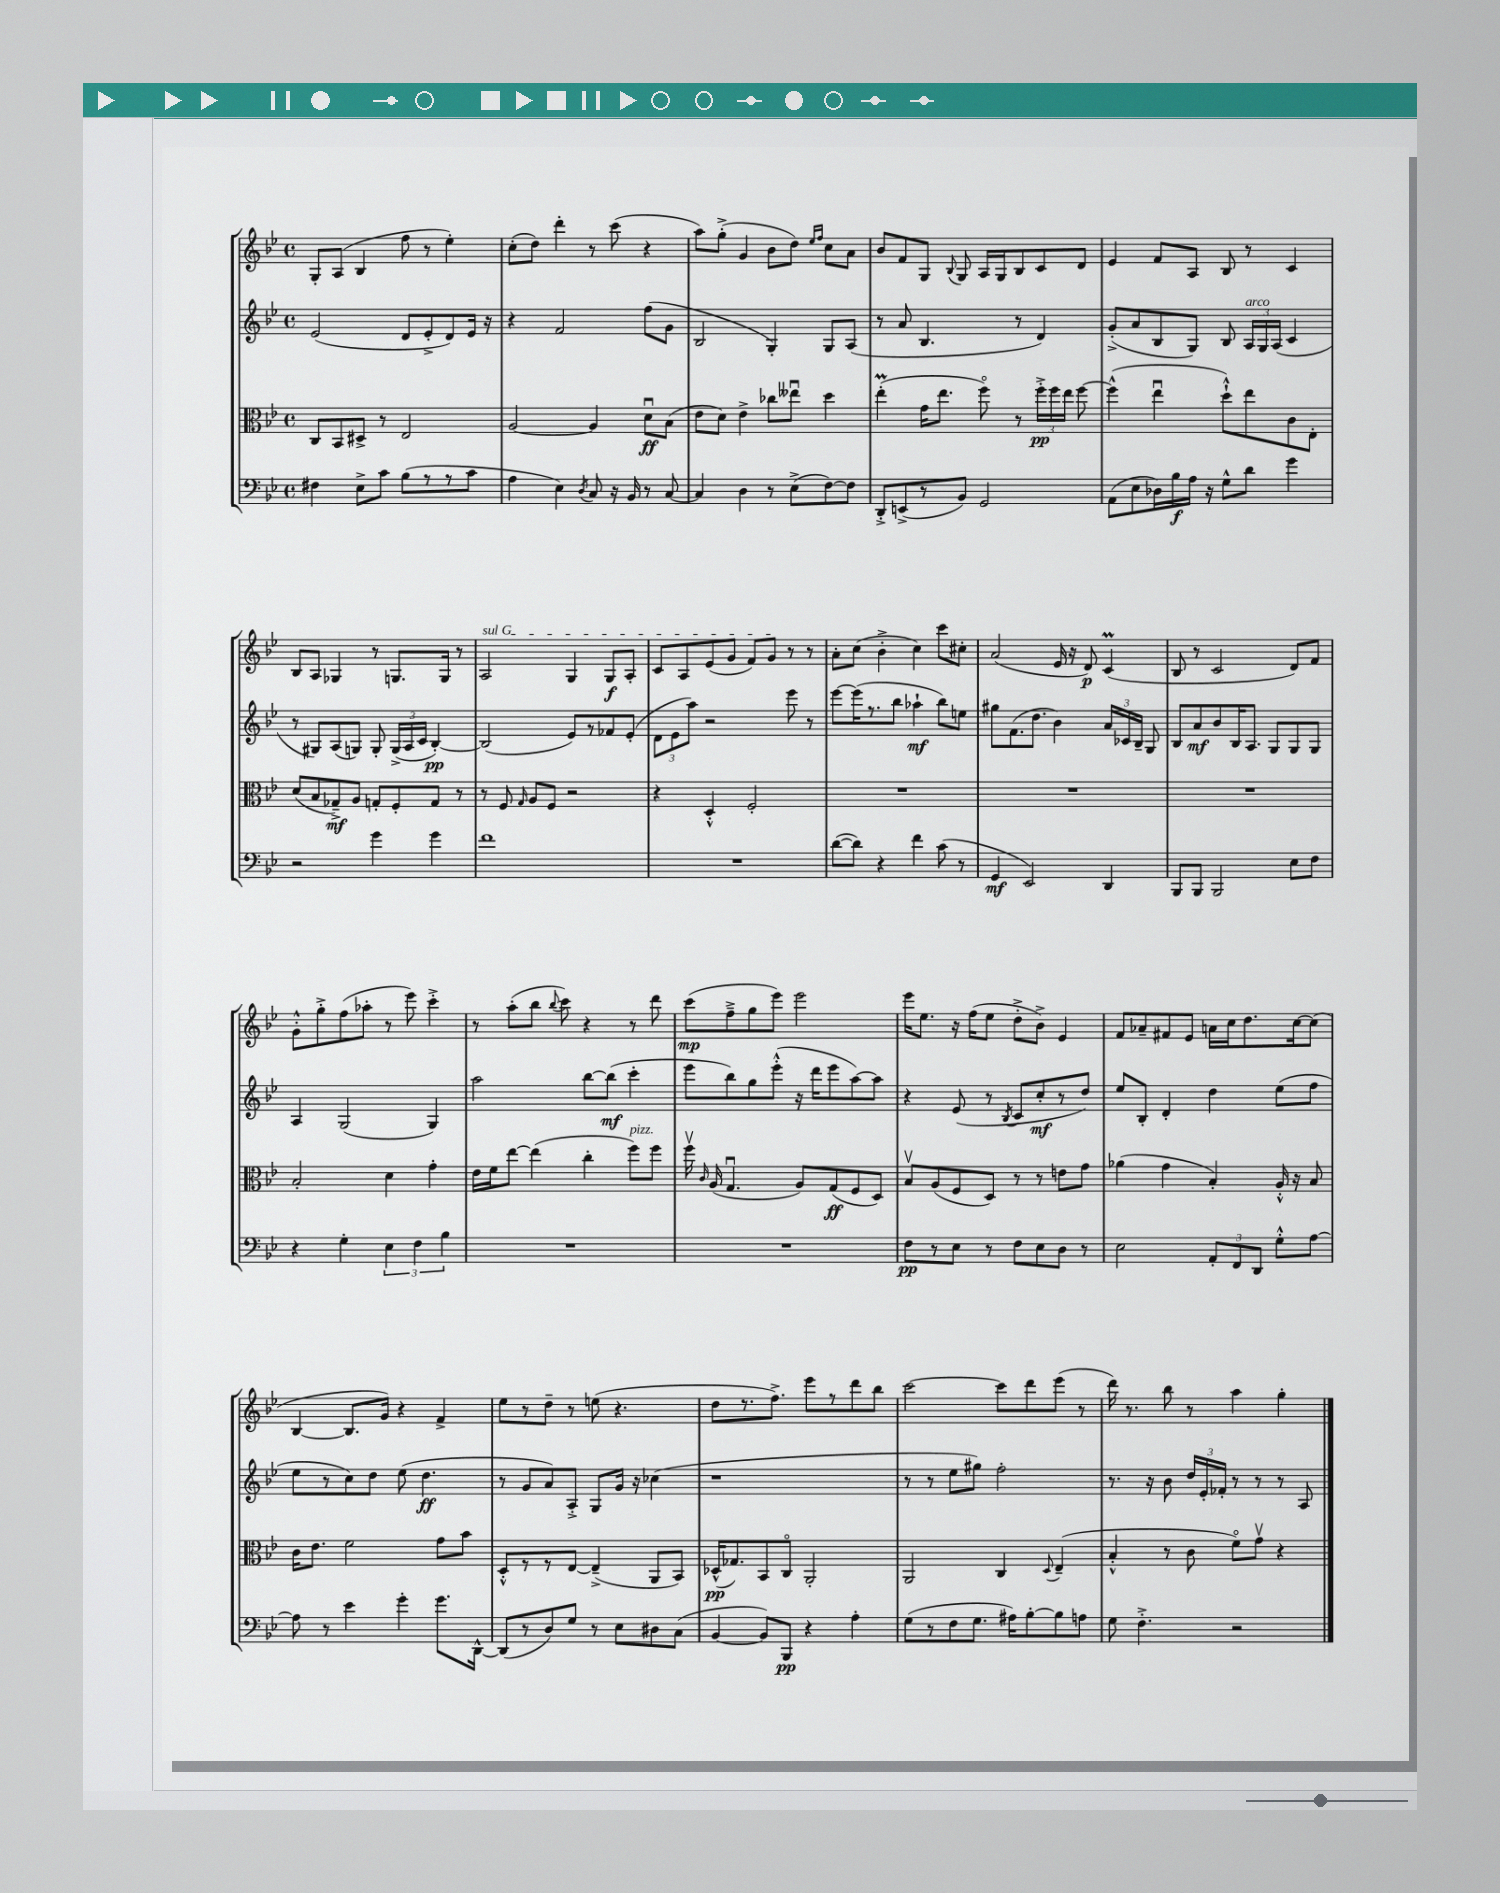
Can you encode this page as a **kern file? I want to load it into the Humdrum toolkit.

**kern	**dynam	**kern	**dynam	**kern	**dynam	**kern	**dynam
*part4	*part4	*part3	*part3	*part2	*part2	*part1	*part1
*staff4	*staff4	*staff3	*staff3	*staff2	*staff2	*staff1	*staff1
*clefF4	*	*clefC3	*	*clefG2	*	*clefG2	*
*k[b-e-]	*	*k[b-e-]	*	*k[b-e-]	*	*k[b-e-]	*
*M4/4	*	*M4/4	*	*M4/4	*	*M4/4	*
*met(c)	*	*met(c)	*	*met(c)	*	*met(c)	*
=59	=59	=59	=59	=59	=59	=59	=59
4F#X\	.	8C/L	.	(2e-/	.	8G'/L	.
.	.	8BB-/	.	.	.	(8A/J	.
8E-^\L	.	8D#X^/J	.	.	.	4B-/	.
8c\J	.	8r	.	.	.	.	.
(8B-\L	.	2E-/	.	8d/L	.	8ff\	.
8r	.	.	.	8e-'^/	.	8r	.
8r	.	.	.	8d/)	.	4ee-'\)	.
8c\J	.	.	.	16e-/Jk	.	.	.
.	.	.	.	16r	.	.	.
=60	=60	=60	=60	=60	=60	=60	=60
4A\	.	[2A/	.	4r	.	(8cc'\L	.
.	.	.	.	.	.	8dd\J)	.
4E-\)	.	.	.	2f/	.	4ddd'\	.
8qD/	.	.	.	.	.	.	.
8C/	.	4A/]	.	.	.	8r	.
16r	.	.	.	.	.	(8ccc\	.
16BB-/	.	.	.	.	.	.	.
8r	.	8du\L	ff	(8ff\L	.	4r	.
[8C/	.	(8B-\J	.	8g\J	.	.	.
=61	=61	=61	=61	=61	=61	=61	=61
4C/]	.	8e-\L	.	2B-/	.	8aa\L)	.
.	.	8d\J)	.	.	.	(8gg'^\J	.
4D\	.	4e-^\	.	.	.	4g/	.
8r	.	8cc-X\L	.	4G'/)	.	8b-\L	.
(8E-^\L	.	8ee--Xu\J	.	.	.	8dd\J)	.
.	.	.	.	.	.	16qqee-/LL	.
.	.	.	.	.	.	16qqff/JJ	.
[8F\)	.	4dd\	.	8G/L	.	8cc\L	.
8F\J]	.	.	.	(8A/J	.	8a\J	.
=62	=62	=62	=62	=62	=62	=62	=62
8DD'^/L	.	(4ee-M'\	.	8r	.	8b-/L	.
(8EEn^/	.	.	.	8a/	.	8f/	.
8r	.	16g\KL	.	4.B-/	.	8G/J	.
.	.	8.ee-\J	.	.	.	.	.
.	.	.	.	.	.	8qqB-/	.
8BB-/J)	.	.	.	.	.	8G/	.
2GG/	.	8ff\)	.	.	.	16A/LL	.
.	.	.	.	.	.	16G/J	.
.	.	8r	.	8r	.	8B-/	.
.	.	24ff'^\LL	pp	4d/)	.	8c/	.
.	.	24ff\	.	.	.	.	.
.	.	24ee-\JJ	.	.	.	.	.
.	.	[8ff\	.	.	.	8d/J	.
=63	=63	=63	=63	=63	=63	=63	=63
(8AA\L	.	(4ff^^\]	.	(8g'^/L	.	4e-/	.
8E-\	.	.	.	8a/	.	.	.
16D-X\L)	.	4ee-u\	.	8B-/	.	8f/L	.
16B-\	f	.	.	.	.	.	.
16A\JJ	.	.	.	8G/J)	.	8A/J	.
16r	.	.	.	.	.	.	.
8G^^\L	.	8dd`^^\L)	.	8B-/	.	8B-/	.
!	!	!	!	!LO:TX:a:i:t=arco	!	!	!
8d\J	.	8ee-\	.	24A/LL	.	8r	.
.	.	.	.	24G/	.	.	.
.	.	.	.	(24A/JJ	.	.	.
4g\	.	8c\	.	4c/	.	4c/	.
.	.	8E-'\J	.	.	.	.	.
!!LO:LB:g=z
=64	=64	=64	=64	=64	=64	=64	=64
2r	.	(8d/L	.	8r	.	8B-/L	.
.	.	8B-/	.	8G#X/L)	.	8A/J	.
.	.	8G-X~^/)	mf	(8A/	.	4G-X/	.
.	.	8A/J	.	8Gn/J)	.	.	.
4g\	.	8Gn'/L	.	8G'/	.	8r	.
.	.	8F'/	.	(24G^/LL	.	8.Gn/L	.
.	.	.	.	24A/	.	.	.
.	.	.	.	24c/JJ	.	.	.
4g\	.	8G/J	.	[4B-'/)	pp	.	.
.	.	.	.	.	.	16G/Jk	.
.	.	8r	.	.	.	8r	.
=65	=65	=65	=65	=65	=65	=65	=65
!	!	!	!	!	!	!LO:TX:a:i:t=sul G	!
1f	.	8r	.	(2B-/]	.	2A/	.
.	.	8F/	.	.	.	.	.
.	.	16qqG/	.	.	.	.	.
.	.	8A/L	.	.	.	.	.
.	.	8F/J	.	.	.	.	.
.	.	2r	.	8e-/L)	.	4G/	.
.	.	.	.	8r	.	.	.
.	.	.	.	8f-X/	.	8G/L	f
.	.	.	.	(8e-'/J	.	8A'/J	.
=66	=66	=66	=66	=66	=66	=66	=66
1r	.	4r	.	12d\L	.	8c/L	.
.	.	.	.	12e-\	.	.	.
.	.	.	.	.	.	8A/	.
.	.	.	.	12aa\J)	.	.	.
.	.	4D'^^/	.	2r	.	(8e-/	.
.	.	.	.	.	.	8g/J	.
.	.	2F'/	.	.	.	8f/L)	.
.	.	.	.	.	.	8g/J	.
.	.	.	.	8eee-\	.	8r	.
.	.	.	.	8r	.	8r	.
=67	=67	=67	=67	=67	=67	=67	=67
([8d\L	.	1r	.	[8eee-\L	.	8a'\L	.
8d\J])	.	.	.	(16eee-\K]	.	(8cc\J	.
.	.	.	.	8.r	.	.	.
4r	.	.	.	.	.	4b-'^\	.
.	.	.	.	8bb-\J	.	.	.
4f\	.	.	.	4aa-X`\	mf	4cc\)	.
(8c\	.	.	.	8bb-\L)	.	8ccc\L	.
8r	.	.	.	8een\J	.	8cc#X'\J	.
=68	=68	=68	=68	=68	=68	=68	=68
4GG/	mf	1r	.	8gg#X\L	.	(2a/	.
.	.	.	.	(8.f\	.	.	.
2EE-/)	.	.	.	.	.	.	.
.	.	.	.	8.dd\J	.	.	.
.	.	.	.	4b-\)	.	16e-/	.
.	.	.	.	.	.	16r	.
.	.	.	.	.	.	8d/)	p
4DD/	.	.	.	24a/LL	.	(4cM/	.
.	.	.	.	24c-X/	.	.	.
.	.	.	.	24B-~/JJ	.	.	.
.	.	.	.	8G/	.	.	.
=69	=69	=69	=69	=69	=69	=69	=69
8BBB-/L	.	1r	.	8B-/L	.	8B-/	.
8BBB-/J	.	.	.	8a/	mf	8r	.
2BBB-/	.	.	.	8b-/	.	2c/	.
.	.	.	.	16B-/K	.	.	.
.	.	.	.	8.A/J	.	.	.
.	.	.	.	8G/L	.	.	.
8E-\L	.	.	.	8G/	.	8d/L)	.
8F\J	.	.	.	8G/J	.	8f/J	.
!!LO:LB:g=z
=70	=70	=70	=70	=70	=70	=70	=70
4r	.	2B-'/	.	4A/	.	8g'^^\L	.
.	.	.	.	.	.	8gg'^\	.
4G'\	.	.	.	(2G/	.	(8ff\	.
.	.	.	.	.	.	8aa-X'\J	.
6E-\	.	4d\	.	.	.	8r	.
.	.	.	.	.	.	8eee-\)	.
6F\	.	.	.	.	.	.	.
.	.	4g'\	.	4G/)	.	4ccc'^\	.
6B-\	.	.	.	.	.	.	.
=71	=71	=71	=71	=71	=71	=71	=71
1r	.	16e-\LL	.	2aa\	.	8r	.
.	.	16f\J	.	.	.	.	.
.	.	[8ee-\J	.	.	.	(8aa'\L	.
.	.	(4ee-\]	.	.	.	8bb-\J	.
.	.	.	.	.	.	8qqbb-/	.
.	.	.	.	.	.	8ccc\)	.
.	.	4cc'\	.	[8bb-\L	.	4r	.
.	.	.	.	(8bb-\J]	mf	.	.
!	!	!LO:TX:a:i:t=pizz.	!	!	!	!	!
.	.	8ff\L)	.	4ccc'\	.	8r	.
.	.	8ff\J	.	.	.	8ddd\	.
=72	=72	=72	=72	=72	=72	=72	=72
1r	.	16ffv\	.	8eee-\L	.	(8ccc\L	mp
.	.	16qqc/	.	.	.	.	.
.	.	(16A/	.	.	.	.	.
.	.	4.Gu/	.	8bb-\)	.	8ff~^\	.
.	.	.	.	8gg\	.	8gg\	.
.	.	.	.	(8eee-'^^\J	.	8eee-\J)	.
.	.	8A/L)	.	16r	.	2eee-\	.
.	.	.	.	16ddd\KL	.	.	.
.	.	(8G/	ff	8eee-\	.	.	.
.	.	8F/	.	[8aa\)	.	.	.
.	.	8D/J)	.	8aa\J]	.	.	.
=73	=73	=73	=73	=73	=73	=73	=73
8F\L	pp	8B-v/L	.	4r	.	16eee-\KL	.
.	.	.	.	.	.	8.ee-\J	.
8r	.	(8A/	.	.	.	.	.
8E-\J	.	8F/	.	(8e-/	.	16r	.
.	.	.	.	.	.	(16ff\KL	.
8r	.	8D/J)	.	8r	.	8ee-\J	.
.	.	.	.	8qB-/	.	.	.
8F\L	.	8r	.	8c/L	.	8dd'^\L	.
8E-\	.	8r	.	8cc'/	mf	8b-^\J)	.
8D\J	.	8en\L	.	8r	.	4e-/	.
8r	.	8g\J	.	8dd/J)	.	.	.
=74	=74	=74	=74	=74	=74	=74	=74
2E-\	.	(4a-X\	.	8ee-/L	.	8f/L	.
.	.	.	.	8B-'/J	.	8a-X~/	.
.	.	4g\	.	4d'/	.	8f#X/	.
.	.	.	.	.	.	8e-/J	.
12AA'/L	.	4B-'/)	.	4dd\	.	16an\LL	.
.	.	.	.	.	.	16cc\J	.
12FF/	.	.	.	.	.	.	.
.	.	.	.	.	.	8.dd\	.
12DD/J	.	.	.	.	.	.	.
8G'^^\L	.	16A'^^/	.	(8ee-\L	.	.	.
.	.	16r	.	.	.	[16cc\k	.
[8A\J	.	8B-/	.	8ff\J	.	(8cc\J]	.
!!LO:LB:g=z
=75	=75	=75	=75	=75	=75	=75	=75
8A\]	.	16c\KL	.	8ee-\L	.	[4B-/	.
.	.	8.e-\J	.	.	.	.	.
8r	.	.	.	8r	.	.	.
4e-\	.	2f\	.	8cc\)	.	8.B-/L]	.
.	.	.	.	8dd\J	.	.	.
.	.	.	.	.	.	16g/Jk)	.
4g'\	.	.	.	(8ee-\	.	4r	.
.	.	.	.	4.dd\	ff	.	.
8.g\L	.	8g\L	.	.	.	4f^/	.
.	.	8b-\J	.	.	.	.	.
[16DD^^\Jk	.	.	.	.	.	.	.
=76	=76	=76	=76	=76	=76	=76	=76
(8DD/L]	.	8D'^^/L	.	8r	.	8ee-\L	.
8r	.	8r	.	8g/L	.	8r	.
8D/)	.	8r	.	8a/)	.	8dd~\J	.
8G/J	.	[8E-/J	.	8A'^/J	.	8r	.
8r	.	(4E-~^/]	.	8G/L	.	(8een\	.
8E-\L	.	.	.	16g/Jk	.	4.r	.
.	.	.	.	16r	.	.	.
8D#X\	.	8AA/L	.	(4cc-X\	.	.	.
(8C\J	.	8BB-/J)	.	.	.	.	.
=77	=77	=77	=77	=77	=77	=77	=77
[4BB-/	.	(16D-X^^/KL	pp	1r	.	8dd\L	.
.	.	8.G-X/)	.	.	.	.	.
.	.	.	.	.	.	8.r	.
8BB-/L])	.	8BB-/	.	.	.	.	.
.	.	.	.	.	.	8.ff^\J)	.
8BBB-/J	pp	8C/J	.	.	.	.	.
4r	.	2AA'/	.	.	.	8eee-\L	.
.	.	.	.	.	.	8r	.
4A'\	.	.	.	.	.	8ddd\	.
.	.	.	.	.	.	8bb-\J	.
=78	=78	=78	=78	=78	=78	=78	=78
(8G\L	.	2AA/	.	8r	.	[2ccc\	.
8r	.	.	.	8r	.	.	.
8F\	.	.	.	8ee-\L	.	.	.
8.G\J	.	.	.	8gg#X\J)	.	.	.
.	.	4C/	.	2ff'\	.	8ccc\L]	.
16A#X\KL)	.	.	.	.	.	.	.
[8B-'\	.	.	.	.	.	8ddd\	.
.	.	8qqD/	.	.	.	.	.
8B-\]	.	(4E-~/	.	.	.	(8eee-\J	.
8An\J	.	.	.	.	.	8r	.
=79	=79	=79	=79	=79	=79	=79	=79
8G\	.	4B-'^^/	.	8.r	.	16ddd\)	.
.	.	.	.	.	.	8.r	.
4.F'^\	.	.	.	.	.	.	.
.	.	.	.	16r	.	.	.
.	.	8r	.	8b-\	.	8bb-\	.
.	.	8c\	.	24dd/LL	.	8r	.
.	.	.	.	24e-'/	.	.	.
.	.	.	.	24f-X'/JJ	.	.	.
2r	.	8f\L)	.	8r	.	4aa\	.
.	.	8gv\J	.	8r	.	.	.
.	.	4r	.	8r	.	4gg'\	.
.	.	.	.	8A/	.	.	.
==	==	==	==	==	==	==	==
*-	*-	*-	*-	*-	*-	*-	*-
